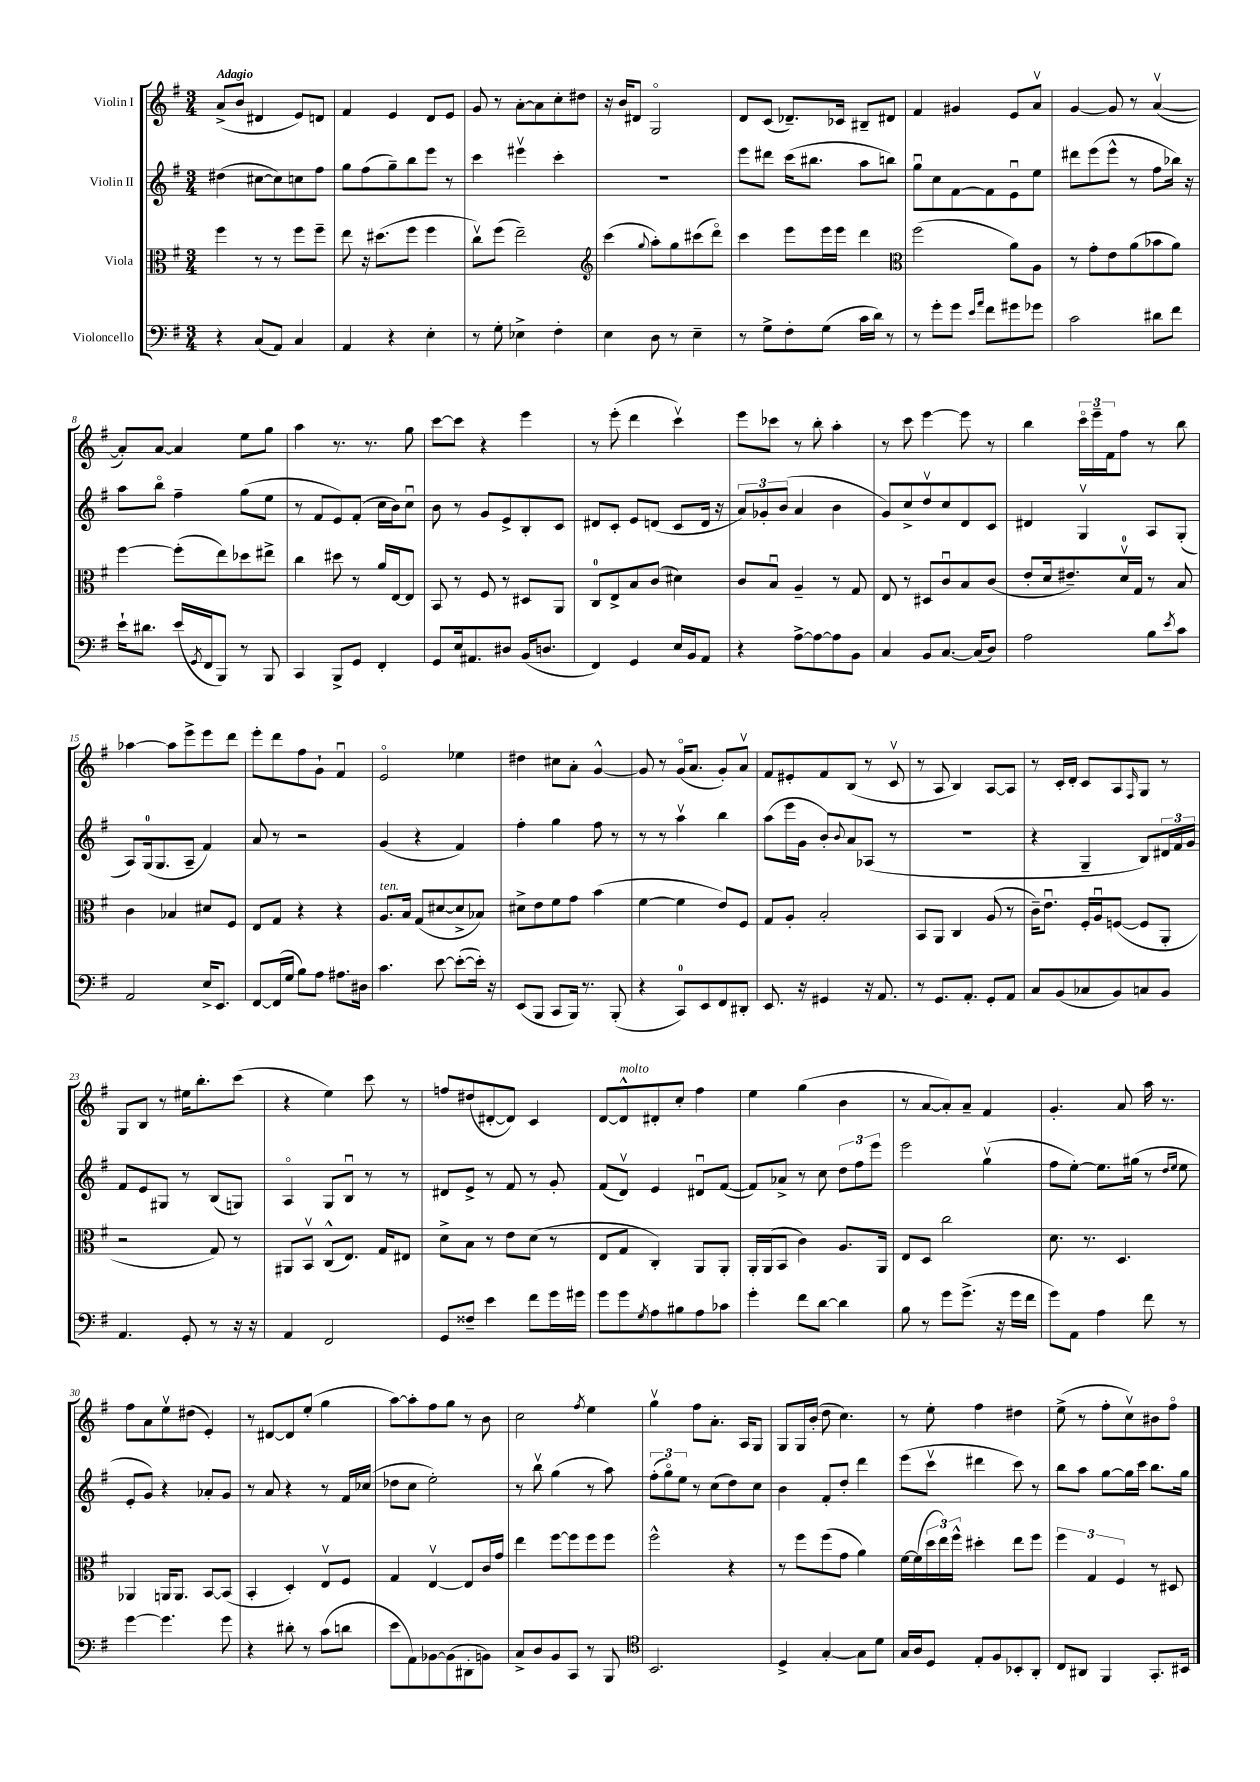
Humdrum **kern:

**kern	**kern	**kern	**kern
*part4	*part3	*part2	*part1
*staff4	*staff3	*staff2	*staff1
*I"Violoncello	*I"Viola	*I"Violin II	*I"Violin I
*clefF4	*clefC3	*clefG2	*clefG2
*k[f#]	*k[f#]	*k[f#]	*k[f#]
*M3/4	*M3/4	*M3/4	*M3/4
=1	=1	=1	=1
!	!	!	!LO:TX:a:B:t=Adagio
4r	4ff#\	(4dd#X\	(8a^/L
.	.	.	8b/J
(8C/L	8r	[8cc#X\L	4d#X/
8AA/J)	8r	8cc#\])	.
4C/	8ff#\L	8ccn\	8e/L)
.	8ff#~\J	8ff#\J	8dn/J
=2	=2	=2	=2
4AA/	8ee\	8gg\L	4f#/
.	16r	(8ff#\	.
.	(8.dd#X\L	.	.
4r	.	8gg~\)	4e/
.	8ff#\J	8bb\	.
4E'\	4ff#\	8eee\J	8d/L
.	.	8r	8e/J
=3	=3	=3	=3
8r	8ccv\L)	4ccc\	8g/
8G'\	(8ff#\J	.	8r
4E-X^\	2ee~\)	4eee#Xv\	[8a'\L
.	.	.	8a\]
4F#'\	.	4ccc'\	8cc'\
.	.	.	8dd#X\J
=4	=4	=4	=4
*	*clefG2	*	*
4E\	(4ccc\	2.r	16r
.	.	.	16b/KL
.	.	.	8d#X/J
.	8qqgg/	.	.
8D\	8aa'\L)	.	2G/
8r	8gg\	.	.
4E~\	(8ccc#X\	.	.
.	8ddd\J)	.	.
=5	=5	=5	=5
8r	4ccc\	8eee\L	8d/L
8G^\L	.	8ddd#X\J	(8c/J
8F#'\	8eee\L	(16ccc\KL	8.d-X~/L)
.	.	8.bb#X\J	.
(8G\J	16eee\L	.	.
.	16eee\JJ	.	16c-X/Jk
16c\LL	4ddd\	8aa\L	8B#X~/L
16d\JJ)	.	.	.
8r	.	8bbn\J)	8d#X/J
=6	=6	=6	=6
*	*clefC3	*	*
8r	(2ff#\	8ggu\L	4f#/
8g'\L	.	8cc\	.
8g\J	.	[8f#\	4g#X/
16qqe/LL	.	.	.
16qqa/JJ	.	.	.
8f#\L	.	8f#\]	.
8g#X\	8a\L)	8eu\	8e/L
8g-X\J	8A\J	8ee\J	8av/J
=7	=7	=7	=7
2c\	8r	8ddd#X\L	[4g/
.	8g'\L	(8eee\	.
.	8e\	8eee^^\J	8g/]
.	(8a\	8r	8r
8d#X\L	8b-X\	8ff#\L	([4av/
8f#\J	8a\J)	16bb-X\Jk)	.
.	.	16r	.
!!LO:LB:g=z
=8	=8	=8	=8
16e`\KL	[4ff#\	8aa\L	8a'/L])
8.d#X\J	.	.	.
.	.	8bb\J	[8a/J
(16e/LL	(8ff#'\L]	4ff#~\	4a/]
8qGG/	.	.	.
16FF#/J	.	.	.
8BBB/J)	8ee\)	.	.
8r	8dd-X\	(8gg\L	8ee\L
8BBB/	8ee#X^\J	8ee\J	8gg\J
=9	=9	=9	=9
4CC/	4cc\	8r	4aa\
.	.	8f#/L	.
8BBB^/L	8dd#X\	8e/)	8.r
8GG/J	8r	(8f#'/J	.
.	.	.	8.r
4FF#'/	16a/LL	16cc\LL	.
.	[16E/J	16b\J)	.
.	8E/J]	8ccu\J	8gg\
=10	=10	=10	=10
8GG/L	8BB/	8b\	[8ccc\L
16E/k	8r	8r	8ccc\J]
8.AA#X/	.	.	.
.	8F#/	8g/L	4r
8D#X/J	8r	8e^/	.
(16BB/KL	8D#X/L	8B'/	4eee\
8.Dn/J	.	.	.
.	8AA/J	8c/J	.
=11	=11	=11	=11
4FF#/)	8C/L	8d#X/L	8r
.	8E^/	8c'/J	(8eee'\
4GG/	8B/	8e/L	4ddd\
.	(8c/J	(8dn/J	.
16E/LL	4d#X\)	8c/L	4cccv\)
16BB/J	.	.	.
8AA/J	.	16d/Jk	.
.	.	16r	.
=12	=12	=12	=12
4r	8c/L	12a/L)	8eee\L
.	.	12g-X'/	.
.	8Bu/J	.	8ccc-X\J
.	.	(12b/J	.
[8A^\L	4A~/	4a/	8r
8A\_	.	.	8bb'\
8A\]	8r	4b\	4aa'\
8BB\J	8G/	.	.
=13	=13	=13	=13
4C/	8E/	8g/L)	8r
.	8r	8cc^/	8ccc\
8BB/L	8D#X/L	8ddv/	[4eee\
[8.C/J	8cu/	8cc/	.
.	8B/	8d/	8eee\]
(16C/KL]	.	.	.
8D/J)	(8c/J	8c/J	8r
=14	=14	=14	=14
2A\	8e'/L	4d#X/	4bb\
.	16d/k	.	.
.	8.e#X~/)	.	.
.	.	4Gv/	24ccc\LL
.	.	.	24eee~\
.	.	.	24f#\J
.	16dv/L	.	8ff#\J
.	16G/JJ	.	.
8B\L	8r	8A/L	8r
8qe/	.	.	.
8c\J	8B/	(8G'/J	8bb\
!!LO:LB:g=z
=15	=15	=15	=15
2AA/	4c\	8A/L)	[4aa-X\
.	.	(16G/k	.
.	.	8.G/	.
.	4B-X/	.	8aa-\L]
.	.	8A~/J	8eee^\
16E^/KL	8d#X/L	4f#/)	8eee\
8.EE/J	.	.	.
.	8F#/J	.	8ddd\J
=16	=16	=16	=16
[8FF#/L	8E/L	8a/	8eee'\L
(16FF#/L]	8G/J	8r	8ddd\
16G/JJ	.	.	.
8B\L)	4r	2r	8ff#\
8A\J	.	.	8g`\J
8.A#X\L	4r	.	4f#u/
16D#X\Jk	.	.	.
=17	=17	=17	=17
!	!LO:TX:a:i:t=ten.	!	!
4.c\	8.A/L	(4g/	2e/
.	16B/Jk	.	.
.	(8G/L	4r	.
[8e\	[8d#X/	.	.
(8e'\L_	8d#^/]	4f#/)	4ee-X\
16e'\Jk])	8B-X/J)	.	.
16r	.	.	.
=18	=18	=18	=18
(8EE/L	8d#X^\L	4ff#'\	4dd#X\
8BBB/J	8e\	.	.
8CC/L	8f#\	4gg\	8cc#X\L
16BBB/Jk)	8g\J	.	8a'\J
8.r	.	.	.
.	(4b\	8ff#\	[4g^^/
(8BBB'/	.	8r	.
=19	=19	=19	=19
4r	[4f#\	8r	8g/]
.	.	8r	8r
8CC/L)	4f#\]	4aav\	(16g/KL
.	.	.	8.a/J
8EE/	.	.	.
8FF#/	8e/L)	4bb\	8g'/L)
8DD#X'/J	8F#/J	.	8av/J
=20	=20	=20	=20
8.EE/	8G/L	(8aa\L	8f#/L
.	8A'/J	16eee\L	8e#X'/
16r	.	16g\JJ	.
4GG#X/	2B'/	8b'/L)	8f#/
.	.	8qqb/	.
.	.	8a/	(8B/J
16r	.	(8A-X/J	8r
8.AA/	.	.	.
.	.	8r	8cv/
=21	=21	=21	=21
8r	8BB/L	2.r	8r
8.GG/L	8AA/J	.	8A/
.	4C/	.	4B/)
8.AA'/J	.	.	.
8GG'/L	(8A/	.	[8A/L
8AA/J	8r	.	8A/J]
=22	=22	=22	=22
8C/L	16c~\KL)	4r	8r
.	8.eu\J	.	.
(8BB/	.	.	16c'/LL
.	.	.	16d'/JJ
8C-X/	16F#'/LL	4G~/	8c/L
.	16Au/J	.	.
8BB/)	([8Fn/J	.	8A/
.	.	.	16qqF#/
8Cn/	8F/L]	8B/L)	8G/J
8BB/J	8AA'/J	24d#X/L	8r
.	.	24f#/	.
.	.	24g/JJ	.
!!LO:LB:g=z
=23	=23	=23	=23
4.AA/	2r	8f#/L	8G/L
.	.	8e/	8B/J
.	.	8G#X/J	8r
8GG'/	.	8r	16ee#X\KL
.	.	.	8.bb'\
8r	8G/)	(8B/L	.
16r	8r	8Gn/J)	(8ccc\J
16r	.	.	.
=24	=24	=24	=24
4AA/	8AA#X/L	4A/	4r
.	8BBv/J	.	.
2FF#/	(8C^^/L	8G/L	4ee\)
.	8.E/J)	8Bu/J	.
.	.	8r	8ccc\
.	16G/KL	.	.
.	8E#X/J	8r	8r
=25	=25	=25	=25
8GG/L	8d^\L	8d#X/L	8ffn/L
8F##X~/J	8B\J	8e^/J	(8dd#X/
4e\	8r	8r	[8d#X'/
.	8e\L	8f#/	8d#/J])
8f#\L	(8d\J	8r	4c/
16g\L	8r	8g'/	.
16g#X\JJ	.	.	.
=26	=26	=26	=26
8g\L	8E/L	(8f#/L	[8d/L
!	!	!	!LO:TX:a:i:t=molto
8g\	8G/J	8dv/J)	8d^^/]
8qG/	.	.	.
8A\	4C'/)	4e/	8d#X'/
8B#X\	.	.	8cc'/J
8A\	8AA/L	8d#Xu/L	4ff#\
8c-X\J	8AA'/J	([8f#/J	.
=27	=27	=27	=27
4g'\	16AA'/LL	8f#/L])	4ee\
.	(16AA/J	.	.
.	8BB/J	8a-X^/J	.
8f#\L	4c\)	8r	(4gg\
[8d\J	.	8cc\	.
4d\]	8.A/L	12dd\L	4b\
.	.	12ff#\	.
.	.	12eee\J	.
.	16AA/Jk	.	.
=28	=28	=28	=28
8B\	8E/L	2eee\	8r
8r	8D/J	.	[8a/L
8g\L	2cc\	.	8a'/])
(8.g^\J	.	.	8a~/J
.	.	(4ggv\	4f#/
16r	.	.	.
16g\LL	.	.	.
16f#\JJ	.	.	.
=29	=29	=29	=29
8g\L)	8.d\	8ff#\L	4.g'/
8AA\J	.	[8ee'\J)	.
.	8.r	.	.
4A\	.	8.ee\L]	.
.	4.D/	.	8a/
.	.	(16gg#X\Jk	.
8f#\	.	8r	16aa\
.	.	.	8.r
.	.	16qqdd/LL	.
.	.	16qqee/JJ	.
8r	.	8ee\	.
!!LO:LB:g=z
=30	=30	=30	=30
[4g\	4AA-X/	8e'/L	8ff#\L
.	.	8g/J)	8a\
4.g\]	16AAn/KL	4r	8eev\
.	8.AA/J	.	.
.	.	.	(8dd#X\J
.	[8BB/L	8a-X'/L	4e'/)
8g\	(8BB/J]	8g/J	.
=31	=31	=31	=31
4r	4BB'/	8r	8r
.	.	8a/	[8d#X/L
8d#X'\	4D'/)	4r	8d#/]
8r	.	.	(8ee'/J
(8c\L	8Ev/L	8r	4gg\
8dn\J	8F#/J	16f#/LL	.
.	.	(16cc-X/JJ	.
=32	=32	=32	=32
8e\L	4G/	8dd-X\L	[8aa\L)
8AA\)	.	8cc\J	8aa'\]
[8BB-X\	[4Ev/	2ee'\)	8ff#\
(8BB-\]	.	.	8gg\J
8DD#X'\	8E/L]	.	8r
8BBn\J)	16c/L	.	8b\
.	16g/JJ	.	.
=33	=33	=33	=33
8C^/L	4ee\	8r	2cc\
8D/	.	8bbv\	.
8BB/	[8ff#\L	(4gg\	.
8CC/J	8ff#\]	.	.
.	.	.	8qff#/
8r	8ff#\	8r	4ee\
8BBB/	8ff#\J	8aa\)	.
=34	=34	=34	=34
*clefC4	*	*	*
2.BB/	2ff#^^\	(12ff#'\L	4ggv\
.	.	12gg\)	.
.	.	12ee\J	.
.	.	8r	8ff#\L
.	.	(8cc\L	8.a'\J
.	4r	8dd\)	.
.	.	.	16A/KL
.	.	8cc\J	8G/J
=35	=35	=35	=35
4D^/	8r	4b\	8G/L
.	8ff#\L	.	16G/L
.	.	.	(16b'/JJ
[4G'/	(8ff#\	8f#'/L	8dd\
.	8g\J	8dd'/J	4.cc\)
8G\L]	4a\)	4ddd\	.
8d\J	.	.	.
=36	=36	=36	=36
16G/LL	[16f#\LL	(8eee\L	8r
16A/J	(16f#\]	.	.
8D/J	24dd\	8cccv\J	8ee'\
.	24ee\)	.	.
.	24ff#^^\JJ	.	.
8E'/L	4dd#X'\	4ddd#X\	4ff#\
8F#/	.	.	.
8BB-X'/	8ee\L	8ccc\)	4dd#X\
8AA'/J	8ff#\J	8r	.
=37	=37	=37	=37
8C/L	6ff#\	8bb\L	(8ee^\
8AA#X/J	.	8aa\J	8r
.	6G/	.	.
4FF#/	.	[8gg\L	8ff#'\L
.	6F#/	.	.
.	.	16gg\L]	8ccv\)
.	.	16ccc\JJ	.
8.GG'/L	8r	8.bb\L	8b#X\
.	8D#X/	.	8ff#\J
16BB#X/Jk	.	16gg\Jk	.
==	==	==	==
*-	*-	*-	*-
